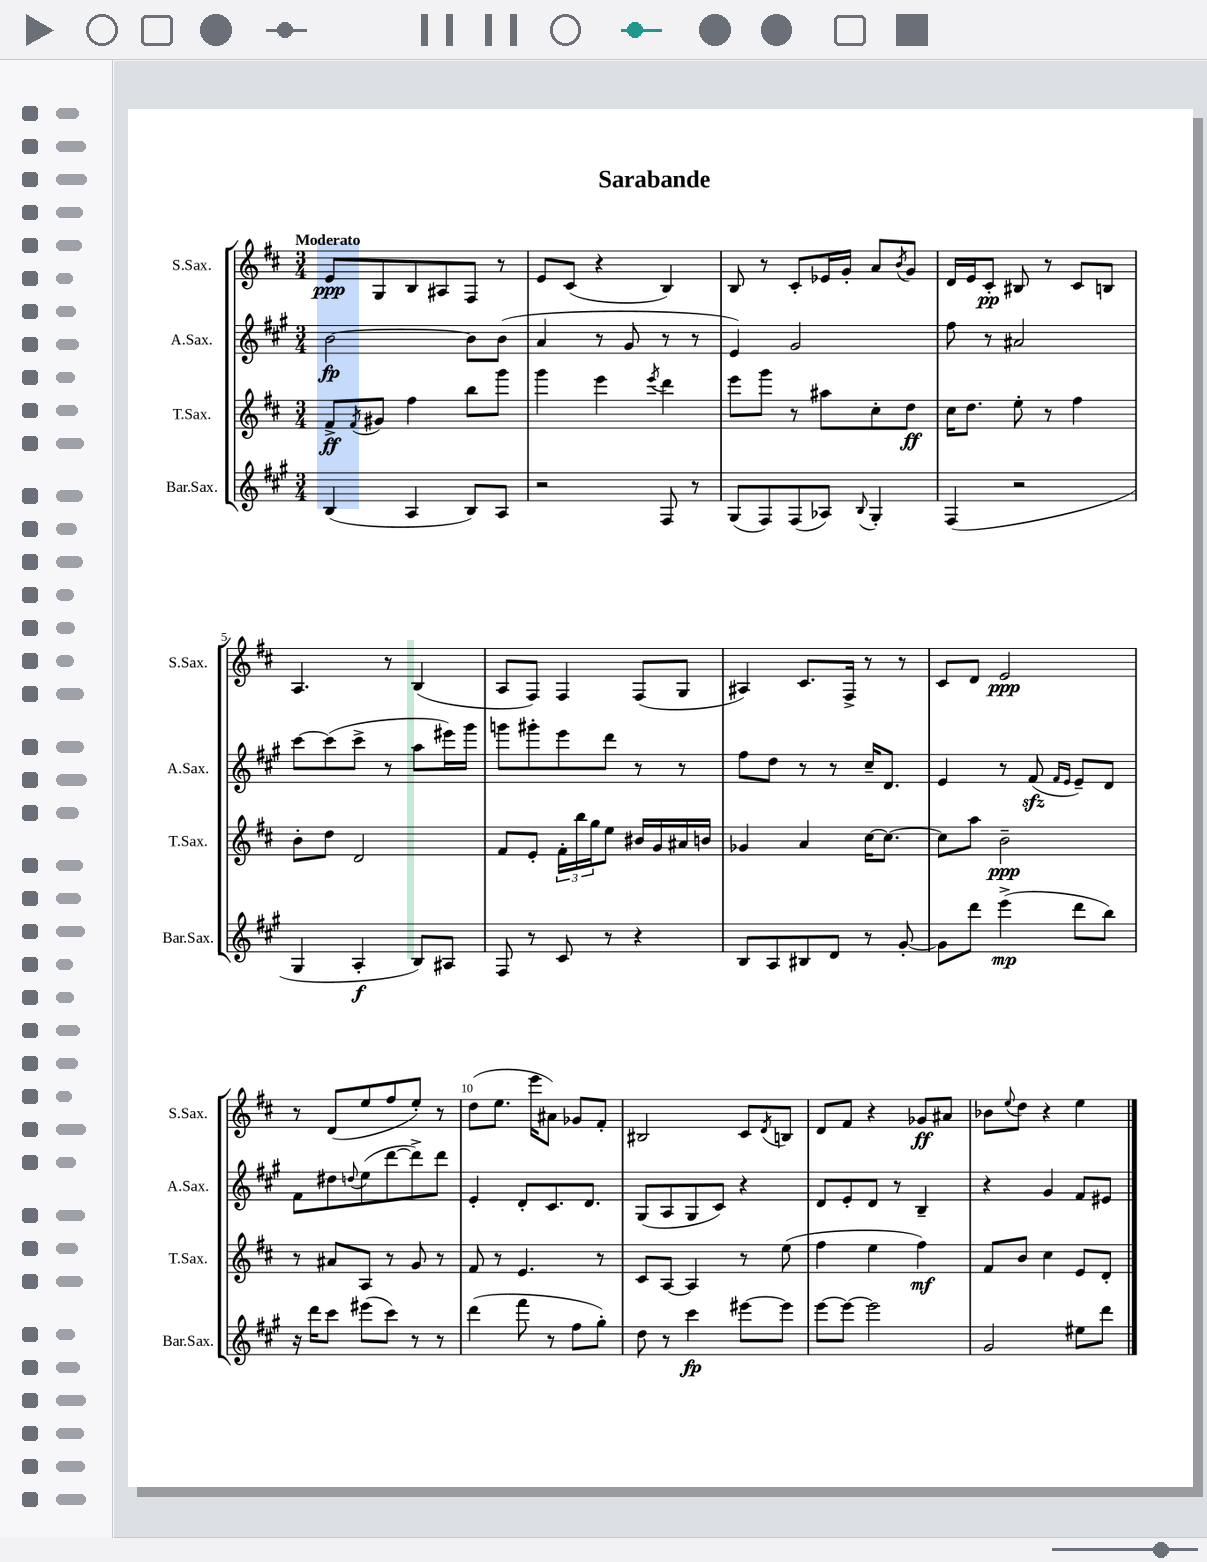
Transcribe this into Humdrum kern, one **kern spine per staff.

**kern	**dynam	**kern	**dynam	**kern	**dynam	**kern	**dynam
*part4	*part4	*part3	*part3	*part2	*part2	*part1	*part1
*staff4	*staff4	*staff3	*staff3	*staff2	*staff2	*staff1	*staff1
*I"Bar.Sax.	*	*I"T.Sax.	*	*I"A.Sax.	*	*I"S.Sax.	*
*I'Bar.Sax.	*	*I'T.Sax.	*	*I'A.Sax.	*	*I'S.Sax.	*
*clefG2	*	*clefG2	*	*clefG2	*	*clefG2	*
*k[f#c#g#]	*	*k[f#c#]	*	*k[f#c#g#]	*	*k[f#c#]	*
*M3/4	*	*M3/4	*	*M3/4	*	*M3/4	*
=1	=1	=1	=1	=1	=1	=1	=1
!	!	!	!	!	!	!LO:TX:a:B:t=Moderato	!
(4B/	.	8f#^/L	ff	[2b\	fp	8e/L	ppp
.	.	8qf#/	.	.	.	.	.
.	.	8g#X/J	.	.	.	8G/	.
4A/	.	4ff#\	.	.	.	8B/	.
.	.	.	.	.	.	8A#X/	.
8B/L)	.	8bb\L	.	8b\L]	.	8F#/J	.
8A/J	.	8ggg\J	.	(8b\J	.	8r	.
=2	=2	=2	=2	=2	=2	=2	=2
2r	.	4ggg\	.	4a/	.	8e/L	.
.	.	.	.	.	.	(8c#/J	.
.	.	4eee\	.	8r	.	4r	.
.	.	.	.	8g#/	.	.	.
.	.	8qeee/	.	.	.	.	.
8F#/	.	4ddd\	.	8r	.	4B/)	.
8r	.	.	.	8r	.	.	.
=3	=3	=3	=3	=3	=3	=3	=3
(8G#/L	.	8eee\L	.	4e/)	.	8B/	.
8F#/)	.	8ggg\J	.	.	.	8r	.
(8F#/	.	8r	.	2g#/	.	8c#'/L	.
8A-X/J)	.	8aa#X\L	.	.	.	16e-X/L	.
.	.	.	.	.	.	16g'/JJ	.
8qqB/	.	.	.	.	.	.	.
4G#'/	.	8cc#'\	.	.	.	8a/L	.
.	.	.	.	.	.	8qb/	.
.	.	8dd\J	ff	.	.	8g/J	.
=4	=4	=4	=4	=4	=4	=4	=4
(4F#/	.	16cc#\KL	.	8ff#\	.	16d/LL	.
.	.	8.dd\J	.	.	.	16e/J	.
.	.	.	.	8r	.	8c#'/J	pp
2r	.	8ee'\	.	2a#X/	.	8B#X/	.
.	.	8r	.	.	.	8r	.
.	.	4ff#\	.	.	.	8c#/L	.
.	.	.	.	.	.	8Bn/J	.
!!LO:LB:g=z
=5	=5	=5	=5	=5	=5	=5	=5
4G#/	.	8b'\L	.	[8ccc#\L	.	4.A/	.
.	.	8dd\J	.	(8ccc#\]	.	.	.
4A'/	f	2d/	.	8ccc#^\J	.	.	.
.	.	.	.	8r	.	8r	.
8B/L)	.	.	.	8aa\L	.	(4B/	.
8A#X/J	.	.	.	16eee#X\L)	.	.	.
.	.	.	.	16ggg#\JJ	.	.	.
=6	=6	=6	=6	=6	=6	=6	=6
8F#/	.	8f#/L	.	8gggn\L	.	8A/L	.
8r	.	8e'/J	.	8ggg#X'\	.	8F#/J)	.
8c#/	.	24f#'\LL	.	8eee\	.	4F#/	.
.	.	24bb\	.	.	.	.	.
.	.	24gg\J	.	.	.	.	.
8r	.	8ee\J	.	8ddd\J	.	.	.
4r	.	16b#X/LL	.	8r	.	(8F#/L	.
.	.	16g/	.	.	.	.	.
.	.	16a#X/	.	8r	.	8G/J	.
.	.	16bn/JJ	.	.	.	.	.
=7	=7	=7	=7	=7	=7	=7	=7
8B/L	.	4g-X/	.	8ff#\L	.	4A#X/)	.
8A/	.	.	.	8dd\J	.	.	.
8B#X/	.	4a/	.	8r	.	8.c#/L	.
8d/J	.	.	.	8r	.	.	.
.	.	.	.	.	.	16F#^/Jk	.
8r	.	[16cc#\KL	.	16cc#~/KL	.	8r	.
.	.	8.cc#\J_	.	8.d/J	.	.	.
[8g#'/	.	.	.	.	.	8r	.
=8	=8	=8	=8	=8	=8	=8	=8
8g#\L]	.	8cc#\L]	.	4e/	.	8c#/L	.
8ddd\J	.	8aa\J	.	.	.	8d/J	.
(4eee^\	mp	2b~\	ppp	8r	.	2e/	ppp
.	.	.	.	(8f#zz/	.	.	.
.	.	.	.	16qqf#/LL	.	.	.
.	.	.	.	16qqe/JJ	.	.	.
8ddd\L	.	.	.	8e~/L)	.	.	.
8bb\J)	.	.	.	8d/J	.	.	.
!!LO:LB:g=z
=9	=9	=9	=9	=9	=9	=9	=9
16r	.	8r	.	8f#\L	.	8r	.
16ddd\KL	.	.	.	.	.	.	.
8ccc#\J	.	8a#X/L	.	8dd#X\	.	(8d/L	.
.	.	.	.	8qqddn/	.	.	.
(8eee#X\L	.	8A/J	.	(8ee\	.	8ee/	.
8ccc#\J)	.	8r	.	[8ddd\	.	8ff#/	.
8r	.	8g/	.	8ddd^\])	.	8ee'/J)	.
8r	.	8r	.	8ddd\J	.	8r	.
=10	=10	=10	=10	=10	=10	=10	=10
(4ddd\	.	8f#/	.	4e'/	.	(8dd\L	.
.	.	8r	.	.	.	8.ee\J	.
8fff#\	.	4.e/	.	8d'/L	.	.	.
.	.	.	.	.	.	16eee\KL	.
8r	.	.	.	8.c#/	.	8a#X\J)	.
8ff#\L	.	.	.	.	.	8g-X/L	.
.	.	.	.	8.d/J	.	.	.
8gg#'\J)	.	8r	.	.	.	8f#'/J	.
=11	=11	=11	=11	=11	=11	=11	=11
8dd\	.	8c#/L	.	(8G#/L	.	2B#X/	.
8r	.	[8A/J	.	8A/	.	.	.
4ccc#\	fp	4A/]	.	8G#/	.	.	.
.	.	.	.	8c#/J)	.	.	.
[8eee#X\L	.	8r	.	4r	.	8c#/L	.
.	.	.	.	.	.	8qd/	.
8eee#\J]	.	(8ee\	.	.	.	8Bn/J	.
=12	=12	=12	=12	=12	=12	=12	=12
[8eee\L	.	4ff#\	.	8d/L	.	8d/L	.
8eee\J_	.	.	.	8e'/	.	8f#/J	.
2eee\]	.	4ee\	.	8d/J	.	4r	.
.	.	.	.	8r	.	.	.
.	.	4ff#\)	mf	4B~/	.	8g-X/L	ff
.	.	.	.	.	.	8a#X/J	.
=13	=13	=13	=13	=13	=13	=13	=13
2g#/	.	8f#/L	.	4r	.	8b-X\L	.
.	.	.	.	.	.	8qqee/	.
.	.	8b/J	.	.	.	8dd\J	.
.	.	4cc#\	.	4g#/	.	4r	.
8ee#X\L	.	8e/L	.	8f#/L	.	4ee\	.
8ddd\J	.	8d'/J	.	8e#X/J	.	.	.
==	==	==	==	==	==	==	==
*-	*-	*-	*-	*-	*-	*-	*-
